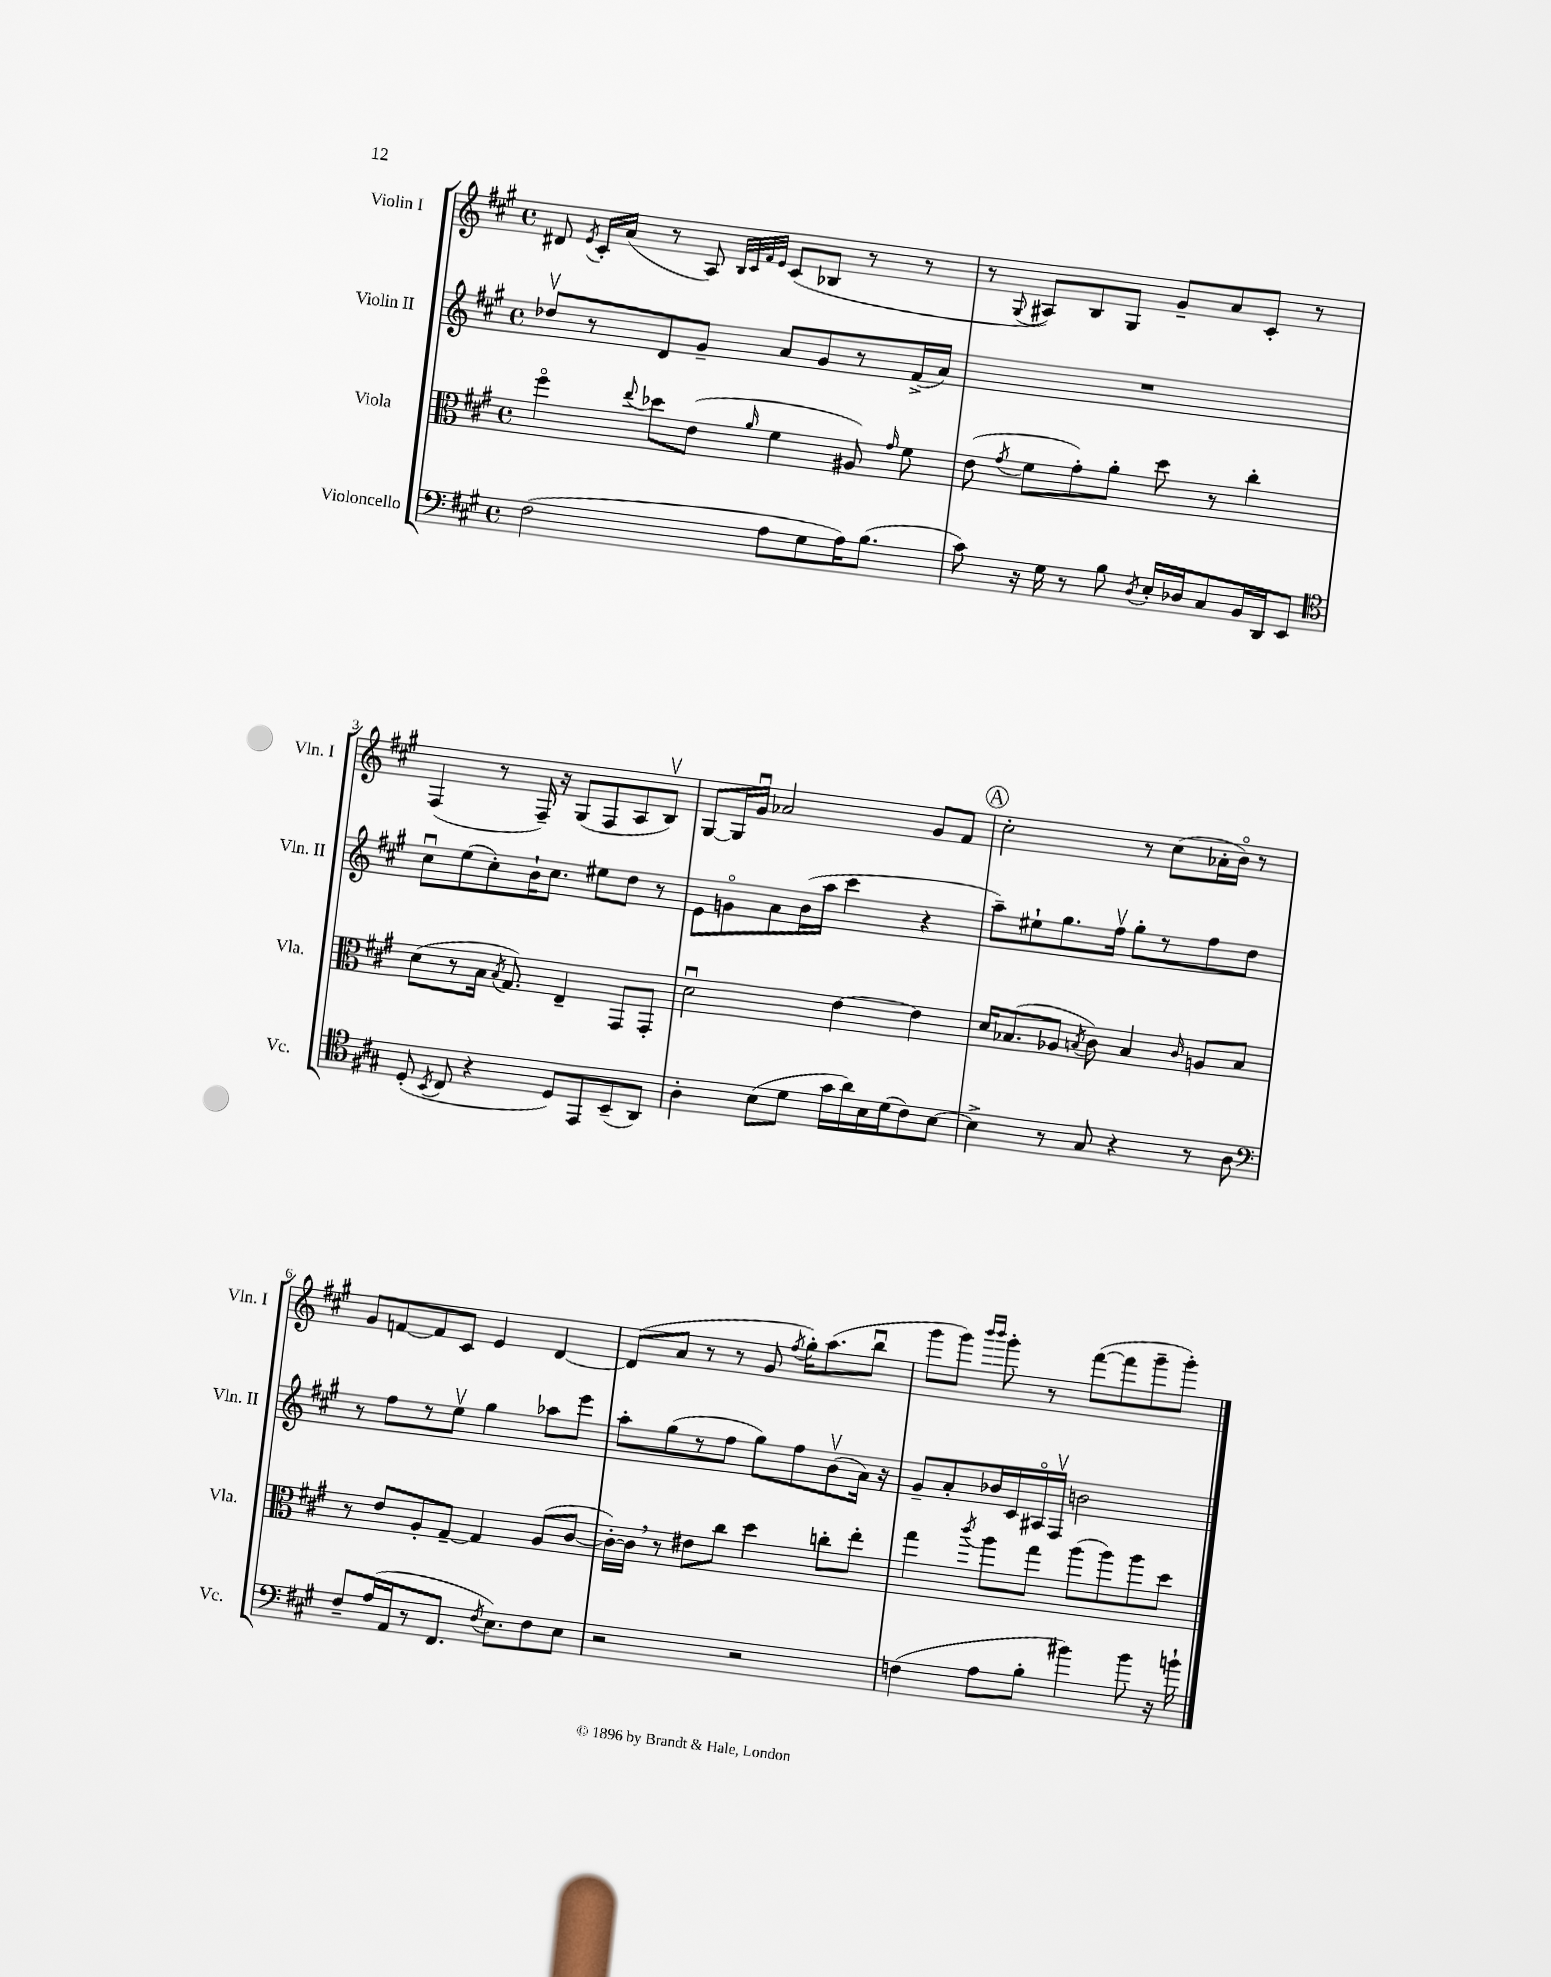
<<
\new StaffGroup <<
\new Staff = "s0" \with { instrumentName = "Violin I" shortInstrumentName = "Vln. I" } {
    \clef treble \key a \major \defaultTimeSignature \time 4/4
    \autoBeamOff dis'8 \acciaccatura { e'8 } cis'16[-. a'16]( r8 a8) \grace { b32[ cis'32 fis'32 e'32] } cis'8[( bes8] r8 r8 |
    r8 \appoggiatura { gis8 } ais8[) b8 gis8] gis'8[-- a'8 cis'8]-. r8 |
    fis4( r8 fis16--) r16 gis8[( fis8 a8 b8]\upbow) |
    gis8[~ gis16 gis'16]\downbow aes'2 gis'8[ fis'8] |
    \mark \markup { \circle "A" } cis''2-. r8 cis''8[( aes'16-. b'16]\flageolet) r8 |
    gis'8[ f'8~ f'8 cis'8] e'4 d'4~ |
    d'8[( a'8] r8 r8 gis'8 \acciaccatura { fis''8 } gis''16[-.) a''8.( b''8]\downbow |
    gis'''8[ gis'''8]) \grace { b'''16[ b'''16] } gis'''8-. r8 fis'''8[~( fis'''8 gis'''8-- gis'''8]-.) \bar "|." |
}
\new Staff = "s1" \with { instrumentName = "Violin II" shortInstrumentName = "Vln. II" } {
    \clef treble \key a \major \defaultTimeSignature \time 4/4
    \autoBeamOff des''8[\upbow r8 d'8 gis'8]-- a'8[ gis'8 r8 fis'16->( a'16]) |
    R1 |
    cis''8[\downbow e''8( cis''8-.) b'16-! cis''8.] eis''8[ d''8] r8 |
    e'8[ g'8\flageolet a'8 b'16( a''16] cis'''4 r4 |
    \mark \markup { \circle "A" } a''8[--) eis''8-! gis''8. fis''16]\upbow gis''8[-. r8 fis''8 d''8] |
    r8 fis''8[ r8 e''8]\upbow gis''4 aes''8[ e'''8] |
    a''8[-. gis''8( r8 fis''8] gis''8[) fis''8 b'8\upbow( a'16]) r16 |
    gis'8[-- a'8-. bes'16 cis'16 ais16\flageolet fis16]\upbow b'2 \bar "|." |
}
\new Staff = "s2" \with { instrumentName = "Viola" shortInstrumentName = "Vla." } {
    \clef alto \key a \major \defaultTimeSignature \time 4/4
    \autoBeamOff fis''4\flageolet \appoggiatura { e''8 } des''8[ e'8]( \grace { a'16 } fis'4 ais8) \grace { gis'16 } fis'8 |
    e'8( \acciaccatura { gis'8 } fis'8[ gis'8-.) a'8]-. d''8 r8 cis''4-. |
    d'8[( r8 b16] \acciaccatura { b8 } gis8.) e4-- gis,8[ gis,8]-. |
    d'2\downbow e'4~ e'4 |
    \mark \markup { \circle "A" } d'16[ bes8.( aes8] \acciaccatura { b8 } cis'8) b4 \grace { cis'16 } a8[ b8] |
    r8 e'8[ a8-. gis8]~-- gis4 a8[( cis'8]~ |
    cis'16[~-.) cis'16] \breathe r8 eis'8[ cis''8] d''4 c''8[-. e''8]-. |
    gis''4 \acciaccatura { cis'''8 } a''8[ gis''8] a''8[( a''8) a''8 d''8] \bar "|." |
}
\new Staff = "s3" \with { instrumentName = "Violoncello" shortInstrumentName = "Vc." } {
    \clef bass \key a \major \defaultTimeSignature \time 4/4
    \autoBeamOff fis2( a8[ gis8 a16) b8.]( |
    cis'8) r16 gis16 r8 b8 \acciaccatura { d8 } e16[-. des16 cis8 b,16 d,16 e,8] |
    \clef tenor d8-.( \acciaccatura { b,8 } cis8 r4 d8[) e,8 b,8--( a,8]) |
    a4-. b8[( d'8] gis'16[ a'16) b16 d'16( cis'8) b8]~ |
    \mark \markup { \circle "A" } b4-> r8 gis8 r4 r8 a8 |
    \clef bass fis8[-- a16( a,16 r8 fis,8.] \acciaccatura { fis8 } e8.[) fis8 e8] |
    r2 r2 |
    f4( a8[ b8]-. bis'4) bis'8 r16 b'16-! \bar "|." |
}
>>
>>
